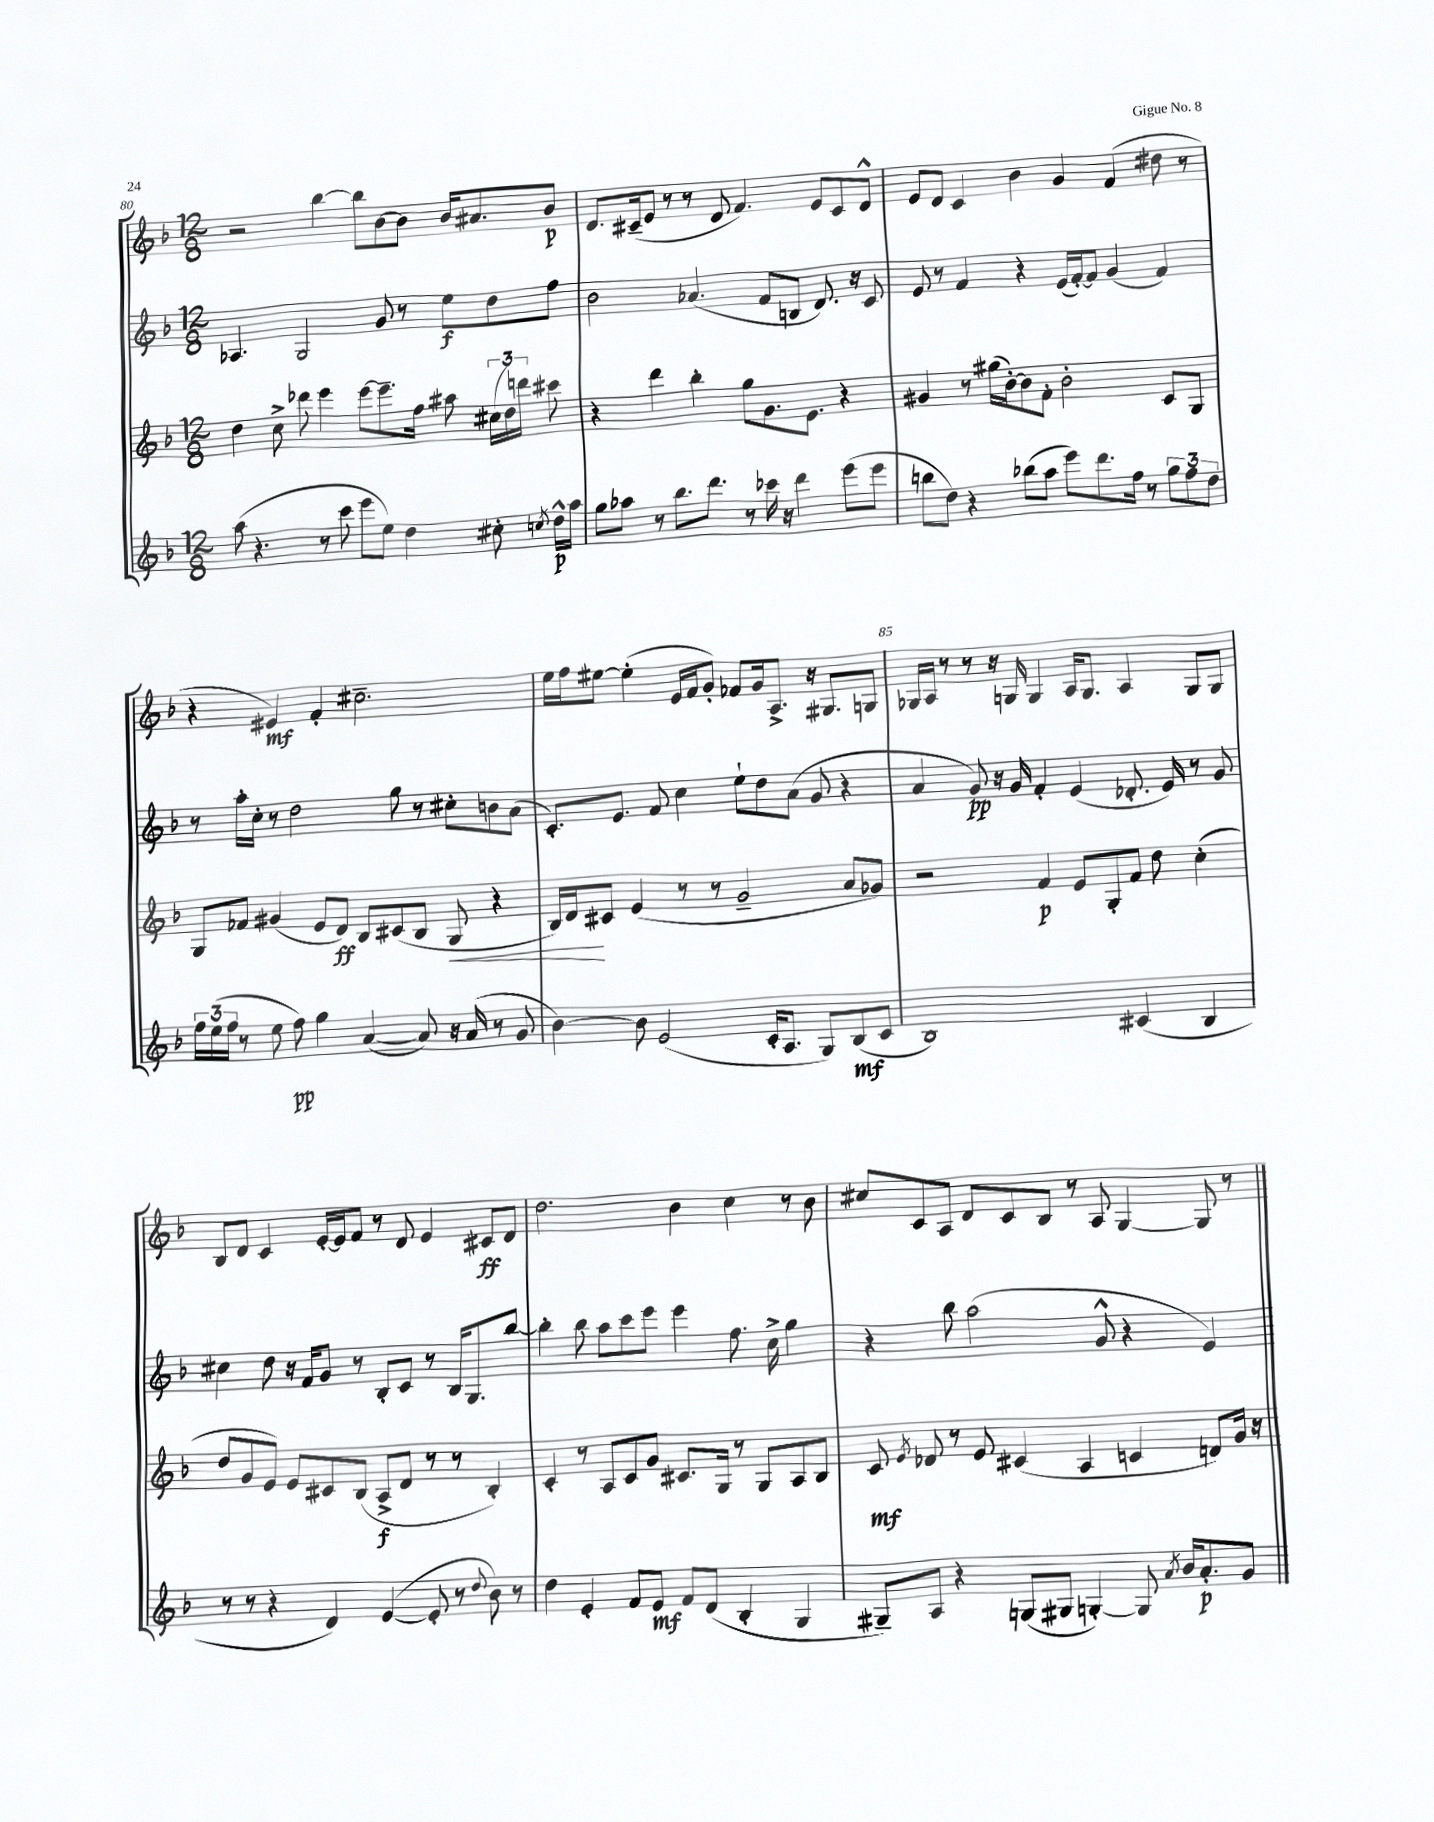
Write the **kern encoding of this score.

**kern	**dynam	**kern	**dynam	**kern	**dynam	**kern	**dynam
*part4	*part4	*part3	*part3	*part2	*part2	*part1	*part1
*staff4	*staff4	*staff3	*staff3	*staff2	*staff2	*staff1	*staff1
*clefG2	*	*clefG2	*	*clefG2	*	*clefG2	*
*k[b-]	*	*k[b-]	*	*k[b-]	*	*k[b-]	*
*M12/8	*	*M12/8	*	*M12/8	*	*M12/8	*
=80	=80	=80	=80	=80	=80	=80	=80
(8aa\	.	4dd\	.	4.A-X/	.	2r	.
4.r	.	.	.	.	.	.	.
.	.	8cc^\	.	.	.	.	.
.	.	8ddd-X\	.	2G/	.	.	.
8r	.	4eee\	.	.	.	[4bb-\	.
8ccc\	.	.	.	.	.	.	.
8eee\L	.	[8eee\L	.	.	.	8bb-\L]	.
8ee\J)	.	8.eee~\]	.	8g/	.	[8b-\	.
4dd\	.	.	.	8r	.	8b-\J]	.
.	.	16ff\Jk	.	.	.	.	.
.	.	8aa#X\	.	8ee\L	f	16b-/KL	.
.	.	.	.	.	.	8.a#X/	.
8cc#X'\	.	(24cc#X\LL	.	8dd\	.	.	.
.	.	24dd\)	.	.	.	.	.
.	.	24dddn\JJ	.	.	.	.	.
8qccn/	.	.	.	.	.	.	.
16dd^^\LL	p	8ccc#X\	.	8ff\J	.	8b-/J	p
16aa\JJ	.	.	.	.	.	.	.
=81	=81	=81	=81	=81	=81	=81	=81
8gg\L	.	4r	.	2b-\	.	8.d/L	.
8aa-X\J	.	.	.	.	.	.	.
.	.	.	.	.	.	(16c#X~/k	.
8r	.	4ddd\	.	.	.	8e/J	.
8.bb-\L	.	.	.	.	.	8r	.
.	.	4bb-'\	.	(4.a-X/	.	8r	.
8.ddd\J	.	.	.	.	.	.	.
.	.	.	.	.	.	8d/	.
8r	.	8gg\L	.	.	.	4.f/)	.
16ccc-X\	.	8.g\	.	8f/L	.	.	.
16r	.	.	.	.	.	.	.
4ddd\	.	.	.	8Bn/J	.	.	.
.	.	8.e\J	.	.	.	.	.
.	.	.	.	8.d/)	.	8e/L	.
(8eee\L	.	4r	.	.	.	8c#/	.
.	.	.	.	16r	.	.	.
8eee\J	.	.	.	8c/	.	8d^^/J	.
=82	=82	=82	=82	=82	=82	=82	=82
8bbn\L	.	4g#X/	.	8e/	.	8e/L	.
8dd\J)	.	.	.	8r	.	8d/J	.
4r	.	8r	.	4f/	.	4c/	.
.	.	(16gg#X\LL	.	.	.	.	.
.	.	[16b-'\J)	.	.	.	.	.
(8bb-X\L	.	8b-\]	.	4r	.	4b-\	.
8aa\J	.	8f'\J	.	.	.	.	.
8eee\L)	.	2b-'\	.	(16e/LL	.	4g/	.
.	.	.	.	[16f'/J)	.	.	.
8.ddd\	.	.	.	8f/J]	.	.	.
.	.	.	.	(4g/	.	(4f/	.
16ff\Jk	.	.	.	.	.	.	.
8r	.	.	.	.	.	.	.
12gg\L	.	8c/L	.	4f/)	.	8dd#X\	.
12ff\	.	.	.	.	.	.	.
.	.	8G/J	.	.	.	8r	.
12dd\J	.	.	.	.	.	.	.
!!LO:LB:g=z
=83	=83	=83	=83	=83	=83	=83	=83
24ff\LL	.	8G/L	.	8r	.	4r	.
(24ee\	.	.	.	.	.	.	.
24ff\JJ	.	.	.	.	.	.	.
8r	.	8f-X/J	.	16aa'\LL	.	.	.
.	.	.	.	16cc'\JJ	.	.	.
8ee\	.	(4g#X/	.	8r	.	4e#X/)	mf
8ff\)	pp	.	.	2dd\	.	.	.
4gg\	.	8e/L	.	.	.	4f'/	.
.	.	8d/J)	ff	.	.	.	.
([4a/	.	8B-/L	.	.	.	2.cc#X~\	.
.	.	(8c#X/	.	8gg\	.	.	.
8a/])	.	8B-/J	.	8r	.	.	.
!	!	!	!LO:HP:b	!	!	!	!
16r	.	8G/	<	8cc#X'\L	.	.	.
(16a/	.	.	.	.	.	.	.
8r	.	4r	.	8bn\	.	.	.
8g/	.	.	.	(8a\J	.	.	.
=84	=84	=84	=84	=84	=84	=84	=84
[4b-\)	.	16B-/LL)	.	8.c'/L)	.	16ee\LL	.
.	.	16d/J	.	.	.	16ff\J	.
.	.	8c#X/J	[	.	.	[8ee#X\J	.
.	.	.	.	8.e/J	.	.	.
8b-\]	.	(4e/	.	.	.	(4ee#'\]	.
(2e/	.	.	.	8f/	.	.	.
.	.	8r	.	4cc\	.	16e/LL	.
.	.	.	.	.	.	16f/J	.
.	.	8r	.	.	.	8g'/J)	.
.	.	2g~/	.	8ee`\L	.	8f-X/L	.
16c'/KL	.	.	.	8dd\	.	16g/k	.
8.A/J	.	.	.	.	.	8.A^/J	.
.	.	.	.	(8a\J	.	.	.
8G/L)	.	.	.	8g/	.	16r	.
.	.	.	.	.	.	8.G#X/L	.
(8B-/	mf	8a/L	.	4r	.	.	.
8c/J	.	8g-X/J)	.	.	.	8Gn/J	.
=85	=85	=85	=85	=85	=85	=85	=85
1B-)	.	2r	.	4a/	.	16G-X/LL	.
.	.	.	.	.	.	16A/JJ	.
.	.	.	.	.	.	8r	.
.	.	.	.	8g/)	pp	8r	.
.	.	.	.	16r	.	16r	.
.	.	.	.	16g/	.	16Gn/	.
.	.	4f/	p	4f'/	.	4G/	.
.	.	8e/L	.	(4e/	.	16A/KL	.
.	.	.	.	.	.	8.G/J	.
.	.	8G'/	.	.	.	.	.
(4c#X/	.	8f/J	.	8.d-X'/	.	4A/	.
.	.	8dd\	.	.	.	.	.
.	.	.	.	16e/)	.	.	.
4B-/	.	(4cc'\	.	8r	.	8G/L	.
.	.	.	.	8g/	.	8G/J	.
!!LO:LB:g=z
=86	=86	=86	=86	=86	=86	=86	=86
8r	.	8dd/L	.	4cc#X\	.	8B-/L	.
8r	.	8g/	.	.	.	8d/J	.
4r	.	8e/J)	.	8dd\	.	4c/	.
.	.	8e/L	.	16r	.	.	.
.	.	.	.	16f/KL	.	.	.
4d/)	.	8c#X/	.	8g/J	.	[16e'/LL	.
.	.	.	.	.	.	16e/J]	.
.	.	(8B-/J	.	8r	.	8f/J	.
([4e/	.	8A^/L	f	8B-'/L	.	8r	.
.	.	8d/J	.	8c/J	.	8d/	.
8e'/]	.	8r	.	8r	.	4e/	.
8r	.	8r	.	16B-/KL	.	.	.
.	.	.	.	8.G/	.	.	.
8qqdd/	.	.	.	.	.	.	.
8b-\)	.	4B-'/)	.	.	.	8c#X/L	ff
8r	.	.	.	[8bb-/J	.	8d/J	.
=87	=87	=87	=87	=87	=87	=87	=87
4dd\	.	4c'/	.	4bb-'\]	.	2.dd\	.
4e'/	.	8r	.	8bb-\	.	.	.
.	.	8A/L	.	8aa\L	.	.	.
8f/L	.	8c/	.	8ccc\	.	.	.
8e/J	mf	8g/J	.	8eee\J	.	.	.
8f/L	.	8.c#X/L	.	4eee\	.	4b-\	.
(8d/J	.	.	.	.	.	.	.
.	.	16G/Jk	.	.	.	.	.
4B-'/	.	8r	.	8.ff\	.	4cc\	.
.	.	8G/L	.	.	.	.	.
.	.	.	.	16cc^\	.	.	.
4G/	.	8A/	.	4gg\	.	8r	.
.	.	8B-/J	.	.	.	8b-\	.
=88	=88	=88	=88	=88	=88	=88	=88
8G#X~/L)	.	8c/	mf	4r	.	8cc#X/L	.
.	.	8qe/	.	.	.	.	.
8A/J	.	8d-X/	.	.	.	8c/	.
4r	.	8r	.	8bb-\	.	8A/J	.
.	.	8e/	.	(2aa\	.	8d/L	.
(8Gn/L	.	(4c#X/	.	.	.	8c/	.
8G#X/J	.	.	.	.	.	8B-/J	.
[4Gn'/)	.	4A/	.	.	.	8r	.
.	.	.	.	8g^^/	.	8A/	.
8G/]	.	4cn/	.	4r	.	[4G/	.
8qa/	.	.	.	.	.	.	.
16b-/KL	.	.	.	.	.	.	.
8.a'/	p	.	.	.	.	.	.
.	.	8dn/L)	.	4e/)	.	8G/]	.
8g/J	.	16g/Jk	.	.	.	8r	.
.	.	16r	.	.	.	.	.
==	==	==	==	==	==	==	==
*-	*-	*-	*-	*-	*-	*-	*-
